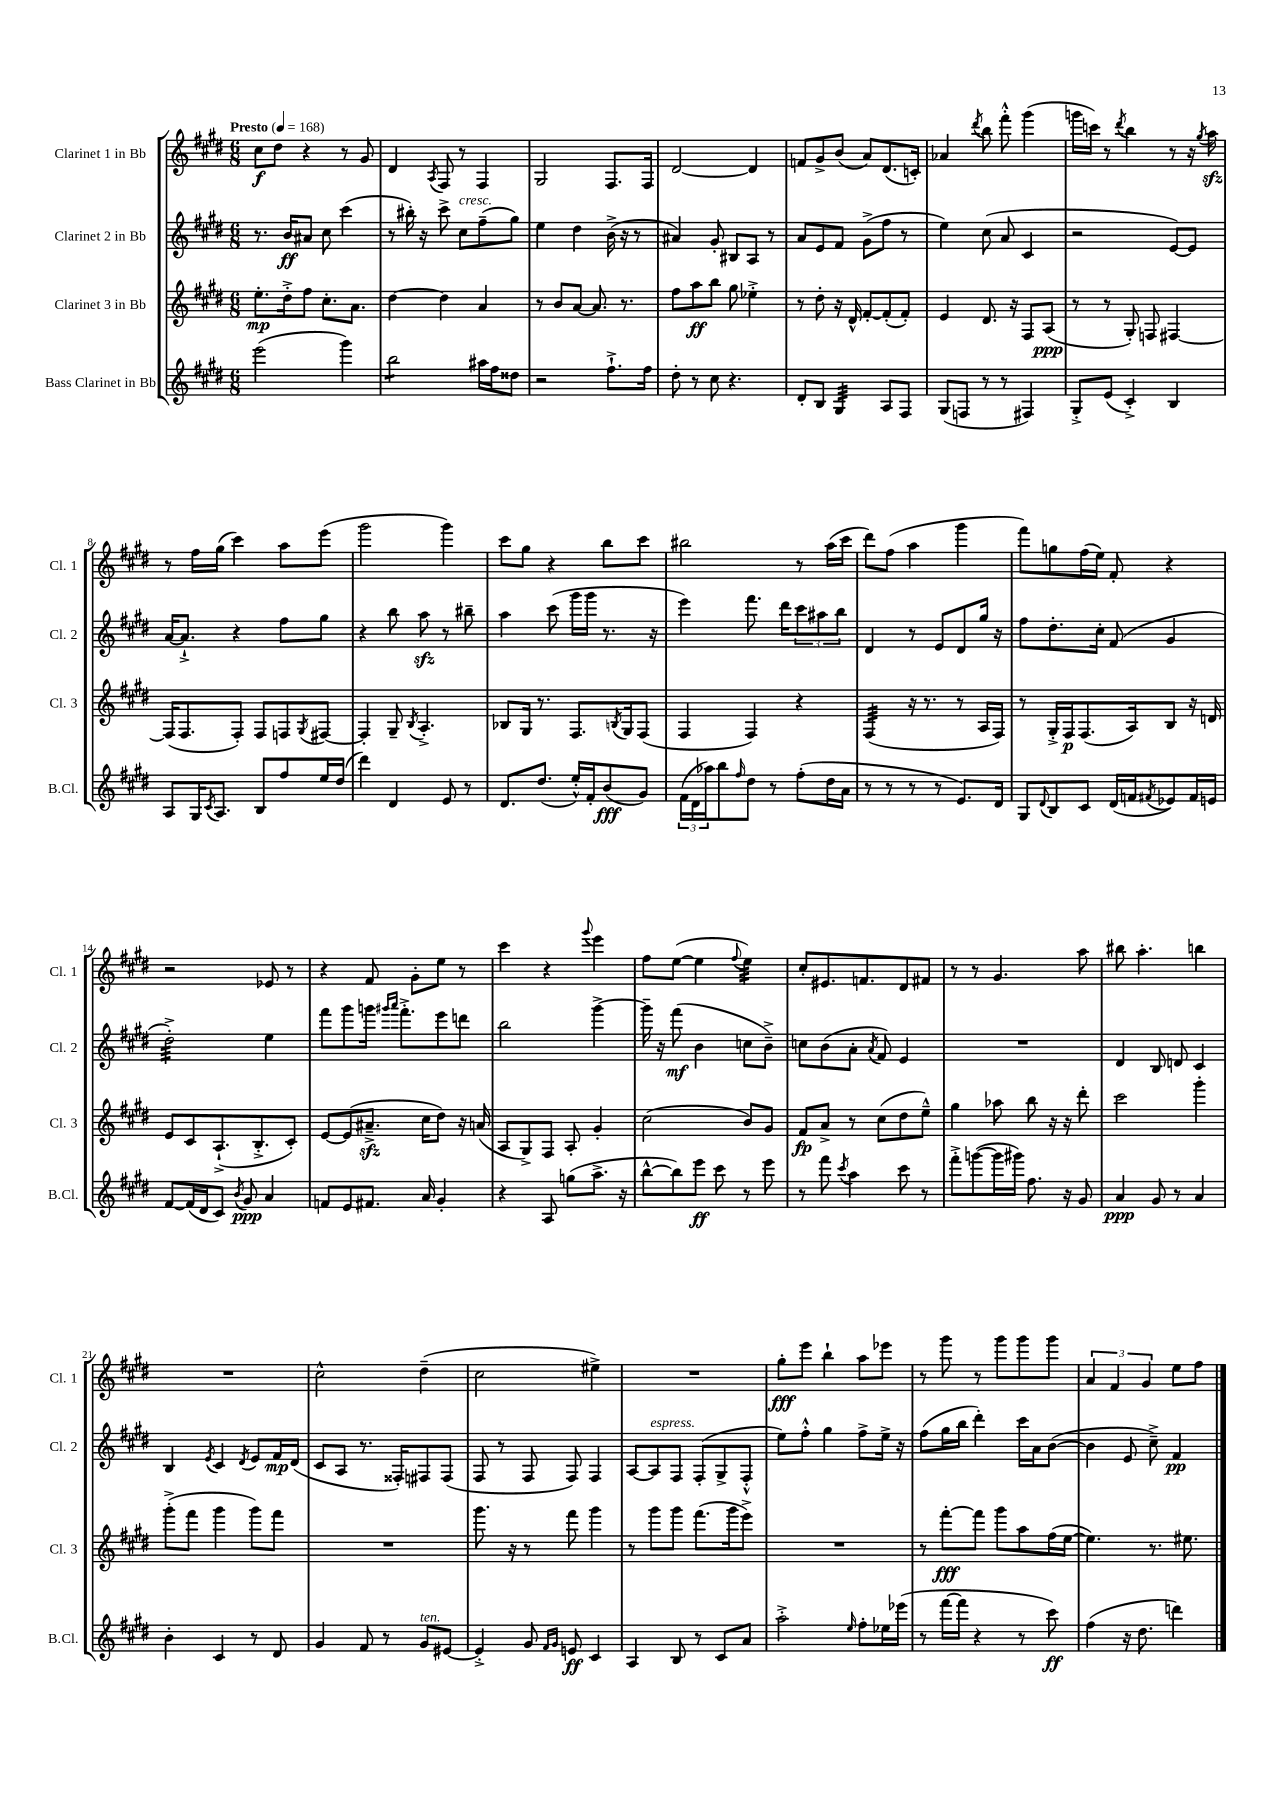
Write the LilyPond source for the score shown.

<<
\new StaffGroup <<
\new Staff = "s0" \with { instrumentName = "Clarinet 1 in Bb" shortInstrumentName = "Cl. 1" } {
    \clef treble \key e \major \numericTimeSignature \time 6/8 \tempo "Presto" 4 = 168
    cis''8\f dis''8 r4 r8 gis'8 |
    dis'4 \acciaccatura { a8 } fis8 r8 fis4 |
    gis2 fis8. fis16 |
    dis'2~ dis'4 |
    f'8 gis'8-> b'8( a'8) dis'8.( c'16-.) |
    aes'4 \acciaccatura { dis'''8 } b''8 fis'''8-.-^ gis'''4( |
    g'''16 c'''16) r8 \acciaccatura { dis'''8 } b''4 r8 r16 \acciaccatura { gis''8 } a''16\sfz |
    r8 fis''16 gis''16( cis'''4) a''8 e'''8( |
    gis'''2 gis'''4) |
    cis'''8 gis''8 r4 b''8 cis'''8 |
    bis''2 r8 a''16( cis'''16 |
    dis'''8) fis''8( a''4 gis'''4 |
    fis'''8) g''8 fis''16( e''16) fis'8-. r4 |
    r2 ees'8 r8 |
    r4 fis'8 gis'8-. e''8 r8 |
    cis'''4 r4 \appoggiatura { gis'''8 } e'''4 |
    fis''8 e''8~( e''4 \appoggiatura { fis''8 } e''4:32) |
    cis''8-. eis'8. f'8. dis'8 fis'8 |
    r8 r8 gis'4. a''8 |
    bis''8 a''4.-. b''4 |
    R2. |
    cis''2-^ dis''4--( |
    cis''2 eis''4->) |
    R2. |
    gis''8-.\fff e'''8 b''4-! a''8 ees'''8 |
    r8 gis'''8 r8 gis'''8 gis'''8 gis'''8 |
    \tuplet 3/2 { a'4 fis'4 gis'4 } e''8 fis''8 \bar "|." |
}
\new Staff = "s1" \with { instrumentName = "Clarinet 2 in Bb" shortInstrumentName = "Cl. 2" } {
    \clef treble \key e \major \numericTimeSignature \time 6/8
    r8. b'16\ff ais'8 cis''8 cis'''4( |
    r8 bis''16-.) r16 cis'''8-> cis''8^\markup { \italic "cresc." } fis''8--( gis''8) |
    e''4 dis''4 b'16->( r16 r8 |
    ais'4) gis'8-. bis8 a8 r8 |
    a'8 e'8 fis'8 gis'8->( fis''8 r8 |
    e''4) cis''8( a'8 cis'4 |
    r2 e'8~) e'8 |
    a'16~ a'8.-!-> r4 fis''8 gis''8 |
    r4 b''8 a''8\sfz r8 bis''8-- |
    a''4 cis'''8( gis'''16 gis'''16 r8. r16 |
    e'''4) fis'''8. dis'''16 \tuplet 3/2 { cis'''8 ais''8 b''8 } |
    dis'4 r8 e'8 dis'8 gis''16 r16 |
    fis''8 dis''8.-. cis''16-. fis'8( gis'4 |
    dis''2:32-.->) e''4 |
    fis'''8 gis'''8 g'''16 \grace { gis'''16 a'''16 } fis'''8.-.-> e'''8 d'''8 |
    b''2 gis'''4~-> |
    gis'''16-- r16 fis'''8\mf( b'4 c''8 b'8--->) |
    c''8 b'8( a'8-. \acciaccatura { a'8 } fis'8) e'4 |
    R2. |
    dis'4 b8 d'8 cis'4 |
    b4 \acciaccatura { e'8 } cis'4 \acciaccatura { dis'8 } e'8 fis'16\mp dis'16( |
    cis'8 a8 r8. fisis16-.) fis8 fis8( |
    fis8 r8 fis8 fis8) fis4 |
    a8~ a8^\markup { \italic "espress." } fis8 fis8-.( gis8-> fis8-.-^ |
    e''8) fis''8-.-^ gis''4 fis''8-> e''16-> r16 |
    fis''8( gis''16 b''16 dis'''4-.) cis'''16 a'16 b'8~( |
    b'4 e'8 cis''8--->) fis'4\pp \bar "|." |
}
\new Staff = "s2" \with { instrumentName = "Clarinet 3 in Bb" shortInstrumentName = "Cl. 3" } {
    \clef treble \key e \major \numericTimeSignature \time 6/8
    e''8.-.\mp dis''16-.-> fis''8 cis''8.-. a'8. |
    dis''4~ dis''4 a'4 |
    r8 b'8 a'8~ a'8. r8. |
    fis''8 a''8\ff b''8 gis''8 ees''4-.-> |
    r8 dis''8-. r16 dis'16-^ fis'8~-. fis'8-.( fis'8-.) |
    e'4 dis'8. r16 fis8 a8\ppp( |
    r8 r8 gis8-.) f8 fis4~ |
    fis16( fis8. fis8-.) fis8 f8 \acciaccatura { gis8 } fis8~ |
    fis4-. gis8-- \acciaccatura { b8 } a4.-.-> |
    bes8 gis16 r8. fis8. \acciaccatura { b8 } gis16 fis8( |
    fis4 fis4) r4 |
    fis4:32( r16 r8. r8 a16 fis16) |
    r8 gis16-.-> fis16\p fis8.( a16) b8 r16 d'16 |
    e'8 cis'8 a8.-!->( b8.-.-> cis'8-.) |
    e'8~ e'8( ais'8.--->\sfz cis''16 dis''8) r16 a'16( |
    a8 gis8->) fis8 a8-. gis'4-. |
    cis''2( b'8) gis'8 |
    fis'8\fp a'8-> r8 cis''8( dis''8 e''8---^) |
    gis''4 aes''8 b''8 r16 r16 dis'''8-. |
    cis'''2 gis'''4-. |
    gis'''8-.->( fis'''8 gis'''4 gis'''8) fis'''8 |
    R2. |
    gis'''8. r16 r8 fis'''8 gis'''4 |
    r8 gis'''8 gis'''8 fis'''8.( gis'''16 e'''8->) |
    R2. |
    r8 fis'''8~-.\fff fis'''8 gis'''8 a''8 fis''16( e''16~ |
    e''4.) r8. eis''8. \bar "|." |
}
\new Staff = "s3" \with { instrumentName = "Bass Clarinet in Bb" shortInstrumentName = "B.Cl." } {
    \clef treble \key e \major \numericTimeSignature \time 6/8
    e'''2( gis'''4) |
    b''2:8 ais''16 fis''16 disis''8 |
    r2 fis''8.-!-> fis''16 |
    dis''8-. r8 cis''8 r4. |
    dis'8-. b8 gis4:32 a8 fis8 |
    gis8( f8 r8 r8 fis4) |
    gis8-.-> e'8( cis'4-.->) b4 |
    a8 gis16 \acciaccatura { cis'8 } a8. b8 fis''8 e''16 dis''16( |
    dis'''4) dis'4 e'8 r8 |
    dis'8. dis''8.( e''16-.-^) fis'16-. b'8\fff( gis'8) |
    \tuplet 3/2 { fis'16( dis'16 aes''16) } b''8 \grace { fis''16 } dis''8 r8 fis''8-.( dis''16 a'16 |
    r8 r8 r8 r8 e'8.) dis'16 |
    gis8 \appoggiatura { dis'8 } b8 cis'8 dis'16( f'16 \acciaccatura { fis'8 } ees'8) fis'16 e'16 |
    fis'8~ fis'16( dis'16 cis'8) \acciaccatura { b'8 } gis'8\ppp a'4 |
    f'8 e'8 fis'8. a'16 gis'4-. |
    r4 a8 g''8( a''8.-> r16 |
    b''8~-^ b''8) e'''8\ff cis'''8 r8 e'''8 |
    r8 fis'''8 \acciaccatura { cis'''8 } a''4 cis'''8 r8 |
    fis'''8-.-> g'''8~( g'''16 gis'''16) fis''8. r16 gis'8 |
    a'4\ppp gis'8 r8 a'4 |
    b'4-. cis'4 r8 dis'8 |
    gis'4 fis'8 r8 gis'8^\markup { \italic "ten." } eis'8~ |
    eis'4-.-> gis'8 \grace { fis'16 gis'16 } e'8\ff cis'4 |
    a4 b8 r8 cis'8 a'8 |
    a''2-.-> \grace { e''16 } fis''8-. ees''16 ees'''16( |
    r8 fis'''16~ fis'''16 r4 r8 cis'''8\ff) |
    fis''4( r16 dis''8. d'''4) \bar "|." |
}
>>
>>
